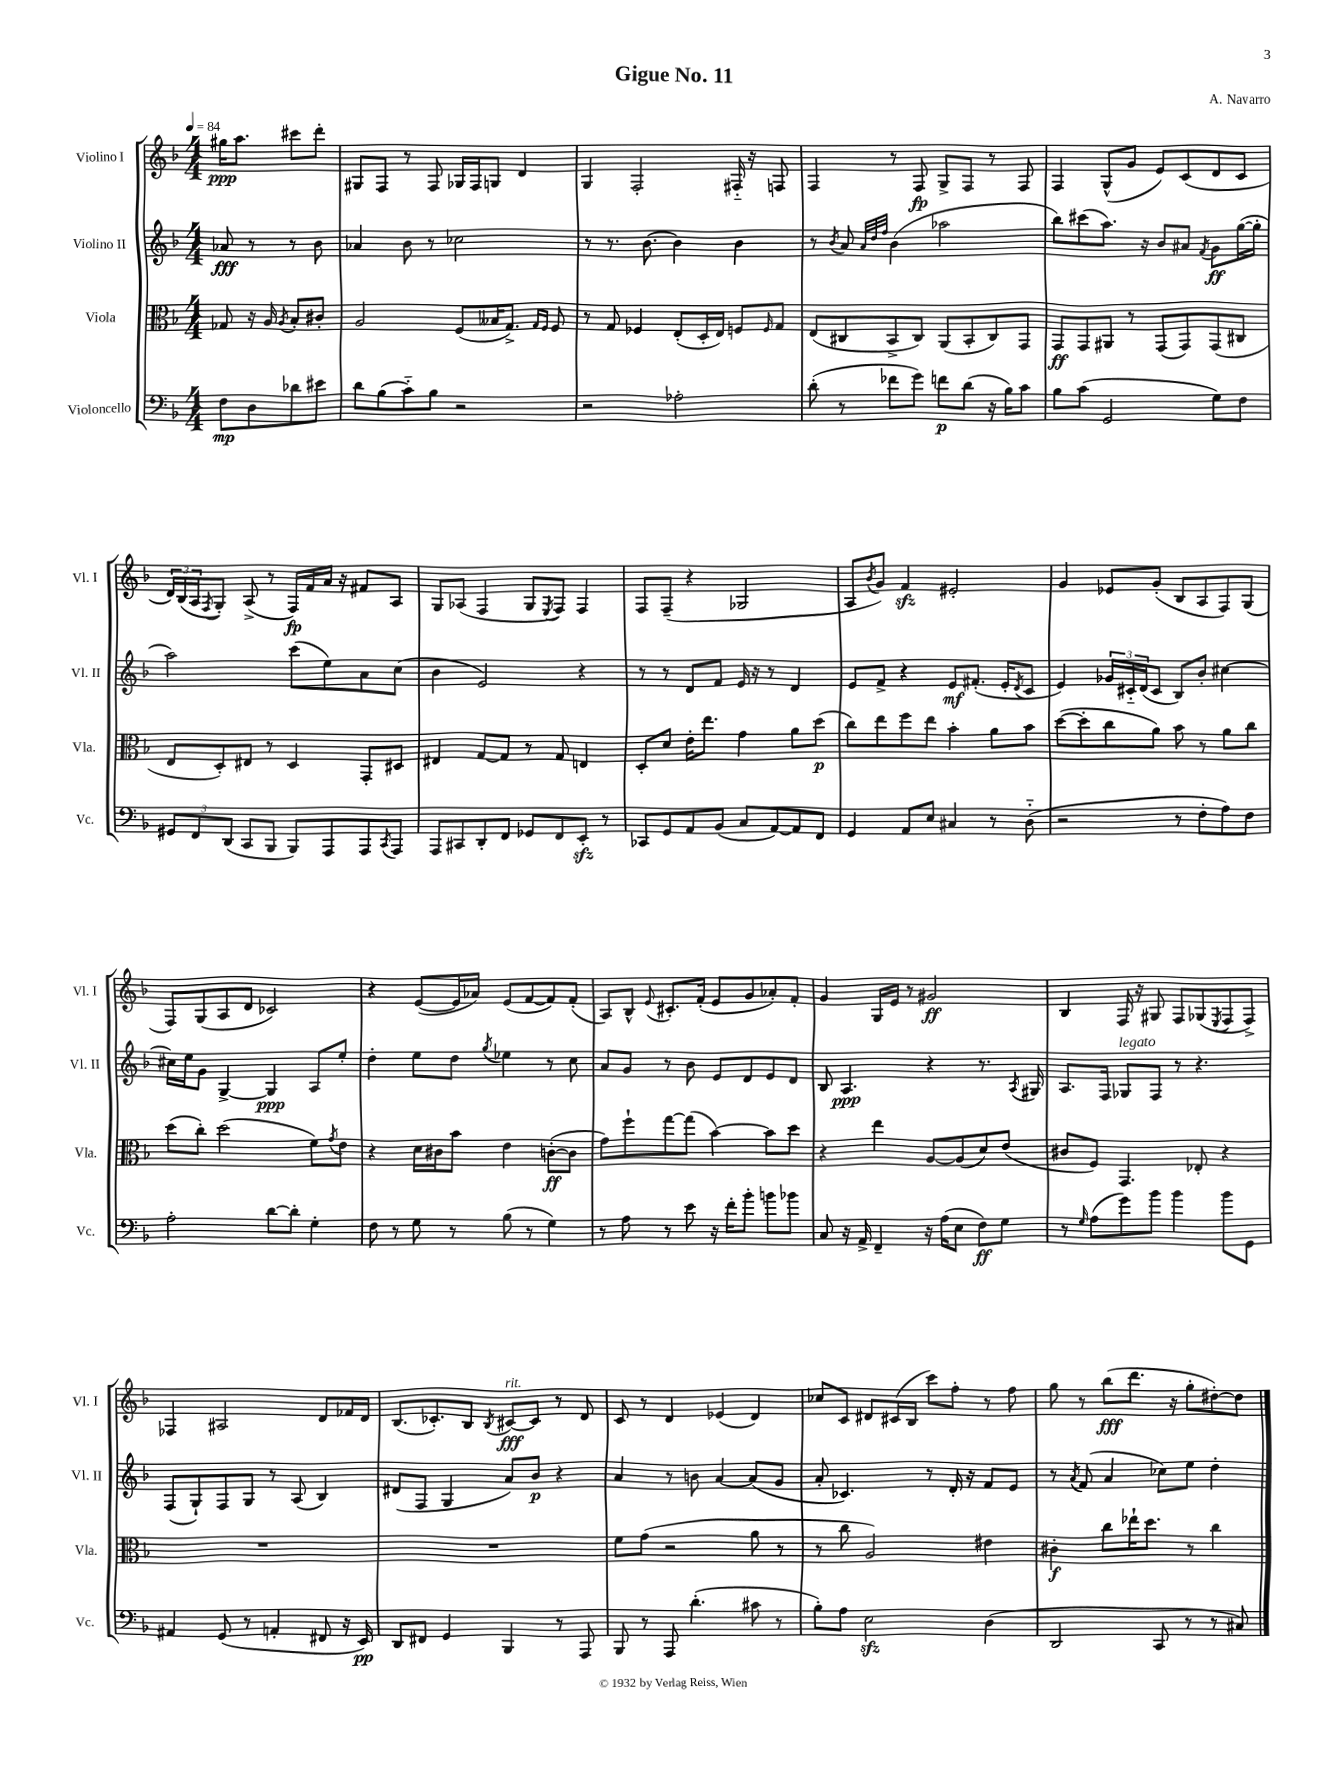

**kern	**dynam	**kern	**dynam	**kern	**dynam	**kern	**dynam
*part4	*part4	*part3	*part3	*part2	*part2	*part1	*part1
*staff4	*staff4	*staff3	*staff3	*staff2	*staff2	*staff1	*staff1
*I"Violoncello	*	*I"Viola	*	*I"Violino II	*	*I"Violino I	*
*I'Vc.	*	*I'Vla.	*	*I'Vl. II	*	*I'Vl. I	*
*clefF4	*	*clefC3	*	*clefG2	*	*clefG2	*
*k[b-]	*	*k[b-]	*	*k[b-]	*	*k[b-]	*
*M4/4	*	*M4/4	*	*M4/4	*	*M4/4	*
*MM84	*	*MM84	*	*MM84	*	*MM84	*
=	=	=	=	=	=	=	=
8F\L	mp	8G-X/	.	8a-X/	fff	16gg#X\KL	ppp
.	.	.	.	.	.	8.aa\J	.
8D\	.	16r	.	8r	.	.	.
.	.	16A/	.	.	.	.	.
.	.	8qA/	.	.	.	.	.
8d-X\	.	8B-'/L	.	8r	.	8ccc#X\L	.
8e#X\J	.	8c#X'/J	.	8b-\	.	8ddd'\J	.
=1	=1	=1	=1	=1	=1	=1	=1
8d\L	.	2A/	.	4a-X/	.	8G#X/L	.
(8B-\	.	.	.	.	.	8F/J	.
8c\)	.	.	.	8b-\	.	8r	.
8B-\J	.	.	.	8r	.	8F/	.
2r	.	(8F/L	.	2cc-X\	.	16G-X/LL	.
.	.	.	.	.	.	16F/J	.
.	.	16B--X/K	.	.	.	8Gn/J	.
.	.	8.G^/J)	.	.	.	.	.
.	.	.	.	.	.	4d/	.
.	.	16qqG/LL	.	.	.	.	.
.	.	16qqF/JJ	.	.	.	.	.
.	.	8F/	.	.	.	.	.
=2	=2	=2	=2	=2	=2	=2	=2
2r	.	8r	.	8r	.	4G/	.
.	.	8G/	.	8.r	.	.	.
.	.	4F-X/	.	.	.	2F'/	.
.	.	.	.	[8.b-\	.	.	.
2A-X'\	.	(8E'/L	.	4b-\]	.	.	.
.	.	16D'/L	.	.	.	.	.
.	.	16E/JJ)	.	.	.	.	.
.	.	8Fn/L	.	4b-\	.	16F#X/	.
.	.	.	.	.	.	16r	.
.	.	16qqF/	.	.	.	.	.
.	.	8G/J	.	.	.	8Fn/	.
=3	=3	=3	=3	=3	=3	=3	=3
(8d'\	.	(8E/L	.	8r	.	4F/	.
.	.	.	.	8qb-/	.	.	.
8r	.	8C#X/	.	8a/	.	.	.
.	.	.	.	32qqa/LLL	.	.	.
.	.	.	.	32qqdd/	.	.	.
.	.	.	.	32qqff/JJJ	.	.	.
8f-X\L	.	8BB-^/	.	(4b-\	.	8r	.
8g\J)	.	8C#/J)	.	.	.	8F/	fp
8fn\L	p	(8AA/L	.	2aa-X\	.	8G^/L	.
(8d\J	.	8BB-'/	.	.	.	8F/J	.
16r	.	8C#/)	.	.	.	8r	.
16B-\KL)	.	.	.	.	.	.	.
8c\J	.	8GG/J	.	.	.	8F/	.
=4	=4	=4	=4	=4	=4	=4	=4
8B-\L	.	8GG/L	ff	8bb-\L)	.	4F/	.
(8c\J	.	8GG/	.	(8ccc#X\	.	.	.
2GG/	.	8AA#X/J	.	8.aa\J)	.	(8G^^/L	.
.	.	8r	.	.	.	8g/J	.
.	.	.	.	16r	.	.	.
.	.	(8GG/L	.	8b-/L	.	8e/L)	.
.	.	8GG/)	.	8a#X/J	.	(8c/	.
.	.	.	.	8qf/	.	.	.
8G\L)	.	(8GG/	.	8g\L	ff	8d/	.
8F\J	.	8C#X/J	.	([16gg\L	.	8c/J	.
.	.	.	.	16gg'\JJ]	.	.	.
!!LO:LB:g=z
=5	=5	=5	=5	=5	=5	=5	=5
12GG#X/L	.	8E/L	.	2aa\)	.	24d/LL)	.
.	.	.	.	.	.	(24B-/	.
12FF/	.	.	.	.	.	24A/J	.
.	.	.	.	.	.	8qF/	.
.	.	8D'/)	.	.	.	8G'/J)	.
(12DD/J	.	.	.	.	.	.	.
8CC/L	.	8E#X/J	.	.	.	(8A^/	.
8BBB-/J	.	8r	.	.	.	8r	.
8BBB-/L)	.	4D/	.	(8ccc\L	.	16F/LL)	fp
.	.	.	.	.	.	16f/	.
8AAA/	.	.	.	8ee\)	.	16a/JJ	.
.	.	.	.	.	.	16r	.
8AAA/	.	8GG'/L	.	8a\	.	8f#X/L	.
8qCC/	.	.	.	.	.	.	.
8AAA/J	.	8D#X/J	.	(8cc\J	.	8A/J	.
=6	=6	=6	=6	=6	=6	=6	=6
8AAA/L	.	4E#X/	.	4b-\	.	8G/L	.
8CC#X/	.	.	.	.	.	(8A-X/J	.
8DD'/	.	[8G/L	.	2e/)	.	4F/	.
8FF/J	.	8G/J]	.	.	.	.	.
8GG-X/L	.	8r	.	.	.	8G/L	.
.	.	.	.	.	.	8qE/	.
8FF/	.	8G/	.	.	.	8F/J)	.
8EEzz'/J	.	4En/	.	4r	.	4F/	.
8r	.	.	.	.	.	.	.
=7	=7	=7	=7	=7	=7	=7	=7
8CC-X/L	.	8D'/L	.	8r	.	8F/L	.
8GG/	.	8d/J	.	8r	.	(8F~/J	.
8AA/	.	16e'\KL	.	8d/L	.	4r	.
.	.	8.ee\J	.	.	.	.	.
(8BB-/J	.	.	.	8f/J	.	.	.
8C/L	.	4g\	.	16e/	.	2G-X/	.
.	.	.	.	16r	.	.	.
[8AA/)	.	.	.	8r	.	.	.
8AA/]	.	8a\L	.	4d/	.	.	.
8FF/J	.	(8dd\J	p	.	.	.	.
=8	=8	=8	=8	=8	=8	=8	=8
4GG/	.	8cc\L)	.	8e/L	.	8A/L	.
.	.	.	.	.	.	8qb-/	.
.	.	8ee\	.	8f^/J	.	8g/J)	.
8AA/L	.	8ff\	.	4r	.	4fzz/	.
8E/J	.	8ee\J	.	.	.	.	.
4C#X/	.	4b-'\	.	8e/L	mf	2e#X'/	.
.	.	.	.	(8.f#X'/J	.	.	.
8r	.	8a\L	.	.	.	.	.
.	.	.	.	16e'/KL	.	.	.
.	.	.	.	8qd/	.	.	.
(8D\	.	8b-\J	.	8c/J	.	.	.
=9	=9	=9	=9	=9	=9	=9	=9
2r	.	([8dd\L	.	4e/)	.	4g/	.
.	.	8dd'\]	.	.	.	.	.
.	.	8cc\	.	24g-X/LL	.	8e-X/L	.
.	.	.	.	24c#X/	.	.	.
.	.	.	.	(24d/J	.	.	.
.	.	8a\J)	.	8c#/J	.	(8g'/J	.
8r	.	8b-\	.	8B-/L)	.	8B-/L	.
8F'\L	.	8r	.	8b-'/J	.	8A/	.
8A\)	.	8a\L	.	[4cc#X\	.	8F/)	.
8F\J	.	8cc\J	.	.	.	(8G/J	.
!!LO:LB:g=z
=10	=10	=10	=10	=10	=10	=10	=10
2A'\	.	(8dd\L	.	16cc#X\LL]	.	8F/L)	.
.	.	.	.	16ee\J	.	.	.
.	.	8cc'\J)	.	8g\J	.	(8G/	.
.	.	(2dd\	.	[4G^/	.	8A/	.
.	.	.	.	.	.	8d/J	.
[8d\L	.	.	.	4G/]	ppp	2c-X/)	.
8d'\J]	.	.	.	.	.	.	.
4G'\	.	8f\L)	.	8A/L	.	.	.
.	.	8qg/	.	.	.	.	.
.	.	8e\J	.	8ee'/J	.	.	.
=11	=11	=11	=11	=11	=11	=11	=11
8F\	.	4r	.	4dd'\	.	4r	.
8r	.	.	.	.	.	.	.
8G\	.	16d\LL	.	8ee\L	.	([8e/L	.
.	.	16c#X\J	.	.	.	.	.
8r	.	8b-\J	.	8dd\J	.	16e/L]	.
.	.	.	.	.	.	16a-X/JJ)	.
.	.	.	.	8qgg/	.	.	.
(8B-\	.	4e\	.	4ee-X\	.	(8e/L	.
8r	.	.	.	.	.	[8f/	.
4G\)	.	([8cn'\L	ff	8r	.	8f/])	.
.	.	8c\J]	.	8cc\	.	(8f'/J	.
=12	=12	=12	=12	=12	=12	=12	=12
8r	.	8g\L)	.	8a/L	.	8A/L)	.
8A\	.	8ff`\	.	8g/J	.	8B-^^/J	.
.	.	.	.	.	.	8qqe/	.
8r	.	[8gg\	.	8r	.	8.c#X'/L	.
8e\	.	(8gg\J]	.	8b-\	.	.	.
.	.	.	.	.	.	(16f'/Jk	.
16r	.	[4b-\)	.	8e/L	.	8e/L	.
16f'\KL	.	.	.	.	.	.	.
8b-'\J	.	.	.	8d/	.	8g/	.
8bn\L	.	8b-\L]	.	8e/	.	8a-X'/)	.
8b-X\J	.	8dd\J	.	8d/J	.	8f'/J	.
=13	=13	=13	=13	=13	=13	=13	=13
8C/	.	4r	.	8B-/	.	4g/	.
16r	.	.	.	4.A/	ppp	.	.
16AA^/	.	.	.	.	.	.	.
4FF~/	.	4ee\	.	.	.	16G/LL	.
.	.	.	.	.	.	16e/JJ	.
.	.	.	.	.	.	8r	.
16r	.	[8A/L	.	4r	.	2g#X/	ff
(16A\KL	.	.	.	.	.	.	.
8E\J	.	(8A/]	.	.	.	.	.
8F\L)	ff	8d/)	.	8.r	.	.	.
8G\J	.	(8e/J	.	.	.	.	.
.	.	.	.	8qA/	.	.	.
.	.	.	.	16G#X/	.	.	.
=14	=14	=14	=14	=14	=14	=14	=14
8r	.	8c#X/L	.	8.A/L	.	4B-/	.
16qqG/	.	.	.	.	.	.	.
(8A\L	.	8F/J)	.	.	.	.	.
.	.	.	.	16F/Jk	.	.	.
!	!	!	!	!LO:TX:a:i:t=legato	!	!	!
8g\)	.	4.GG/	.	8G-X/L	.	16F/	.
.	.	.	.	.	.	16r	.
8b-\J	.	.	.	8F/J	.	8G#X/	.
4b-\	.	.	.	8r	.	8F/L	.
.	.	8E-X'/	.	4.r	.	(8G-X/	.
.	.	.	.	.	.	8qE/	.
8b-\L	.	4r	.	.	.	8F/	.
8GG\J	.	.	.	.	.	8F^/J)	.
!!LO:LB:g=z
=15	=15	=15	=15	=15	=15	=15	=15
4AA#X/	.	1r	.	(8F/L	.	4F-X/	.
.	.	.	.	8G`/)	.	.	.
(8GG/	.	.	.	8F/	.	2A#X/	.
8r	.	.	.	8G/J	.	.	.
4AAn'/	.	.	.	8r	.	.	.
.	.	.	.	(8A/	.	.	.
8FF#X/	.	.	.	4B-/)	.	8d/L	.
16r	.	.	.	.	.	16f-X/L	.
16EE/)	pp	.	.	.	.	16d/JJ	.
=16	=16	=16	=16	=16	=16	=16	=16
8DD/L	.	1r	.	(8d#X/L	.	(8.B-/L	.
8FF#X/J	.	.	.	8F/J	.	.	.
.	.	.	.	.	.	8.c-X'/)	.
4GG/	.	.	.	4G/	.	.	.
.	.	.	.	.	.	8B-/J	.
.	.	.	.	.	.	8qB-/	.
!	!	!	!	!	!	!LO:TX:a:i:t=rit.	!
4BBB-/	.	.	.	8a/L)	.	[8c#X/L	fff
.	.	.	.	8b-/J	p	8c#/J]	.
8r	.	.	.	4r	.	8r	.
8AAA/	.	.	.	.	.	8d/	.
=17	=17	=17	=17	=17	=17	=17	=17
8BBB-/	.	8f\L	.	4a/	.	8c/	.
8r	.	(8g\J	.	.	.	8r	.
8AAA/	.	2r	.	8r	.	4d/	.
(4.d'\	.	.	.	8bn\	.	.	.
.	.	.	.	[4a/	.	(4e-X/	.
8c#X\	.	8a\	.	(8a/L]	.	4d/)	.
8r	.	8r	.	8g/J	.	.	.
=18	=18	=18	=18	=18	=18	=18	=18
8B-'\L)	.	8r	.	8a'/	.	8cc-X/L	.
8A\J	.	8cc\	.	4.c-X/)	.	8c/J	.
2Ezz\	.	2A/)	.	.	.	8d#X/L	.
.	.	.	.	.	.	(16c#X/L	.
.	.	.	.	.	.	16B-/JJ	.
.	.	.	.	8r	.	8ccc\L)	.
.	.	.	.	16d'/	.	8ff'\J	.
.	.	.	.	16r	.	.	.
(4D\	.	4e#X\	.	8f/L	.	8r	.
.	.	.	.	8e/J	.	8ff\	.
=19	=19	=19	=19	=19	=19	=19	=19
2DD/	.	4c#X'\	f	8r	.	8gg\	.
.	.	.	.	8qa/	.	.	.
.	.	.	.	(8f/	.	8r	.
.	.	8cc\L	.	4a/	.	(8bb-\L	fff
.	.	16ee-X`\K	.	.	.	8.ddd\J	.
.	.	8.dd\J	.	.	.	.	.
8CC/	.	.	.	8cc-X\L)	.	.	.
.	.	.	.	.	.	16r	.
8r	.	8r	.	8ee\J	.	8gg'\L	.
8r	.	4cc\	.	4dd'\	.	[8dd#X'\)	.
8C#X/)	.	.	.	.	.	8dd#\J]	.
==	==	==	==	==	==	==	==
*-	*-	*-	*-	*-	*-	*-	*-
